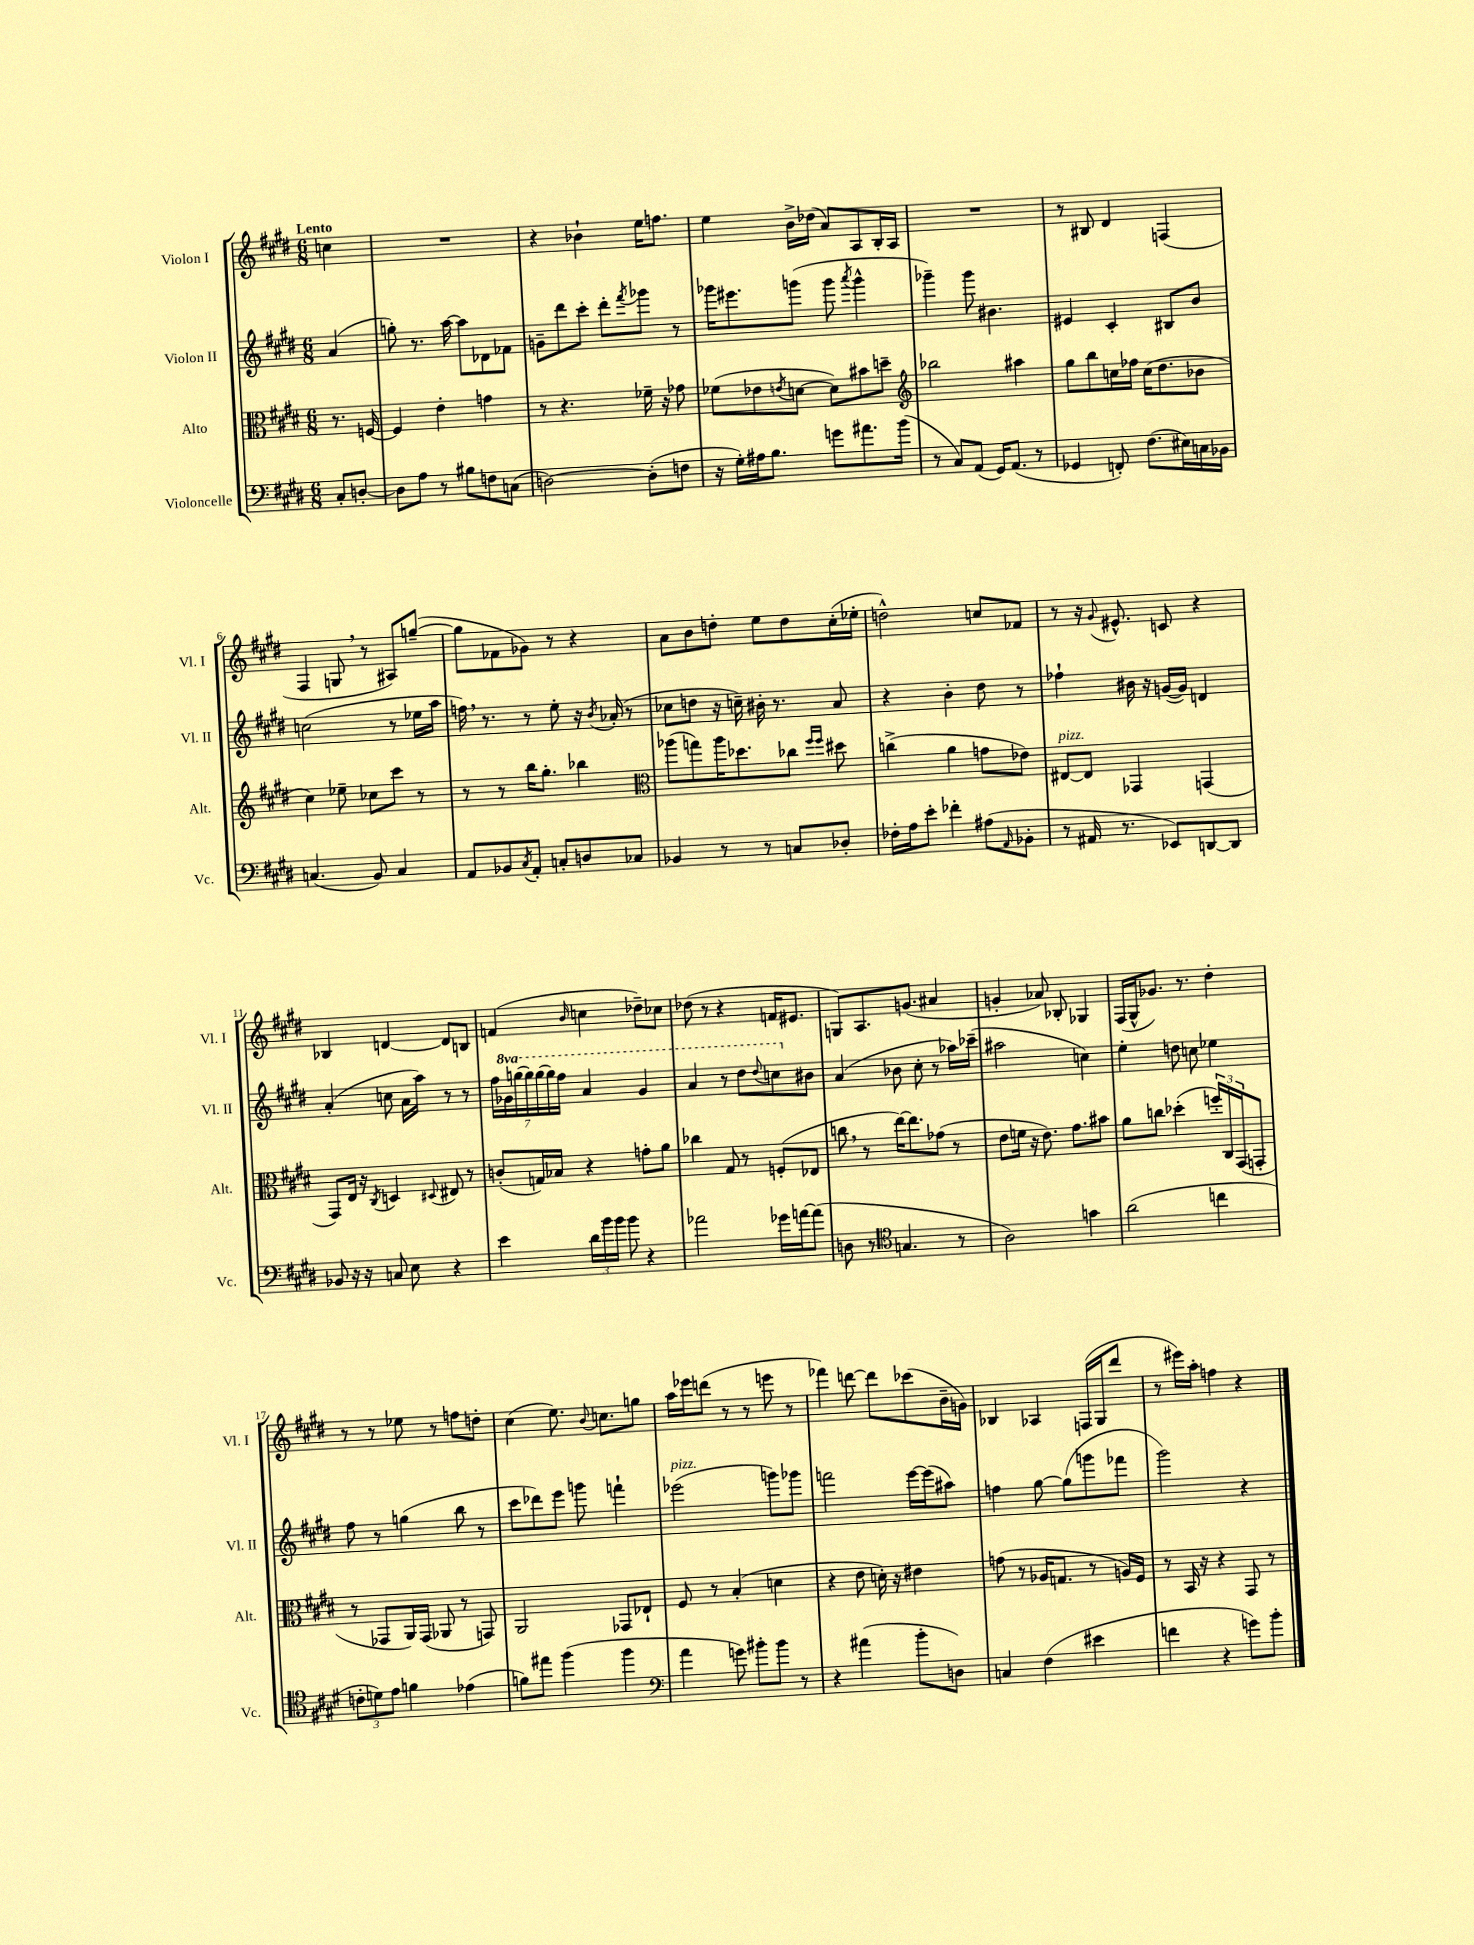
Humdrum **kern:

**kern	**kern	**kern	**kern
*part4	*part3	*part2	*part1
*staff4	*staff3	*staff2	*staff1
*I"Violoncelle	*I"Alto	*I"Violon II	*I"Violon I
*I'Vc.	*I'Alt.	*I'Vl. II	*I'Vl. I
*clefF4	*clefC3	*clefG2	*clefG2
*k[f#c#g#d#]	*k[f#c#g#d#]	*k[f#c#g#d#]	*k[f#c#g#d#]
*M6/8	*M6/8	*M6/8	*M6/8
=	=	=	=
!	!	!	!LO:TX:a:B:t=Lento
8C#'/L	8.r	(4a/	4ccn\
[8Dn'/J	.	.	.
.	[16Fn/	.	.
=1	=1	=1	=1
8D\L]	4F/]	8ggn'\)	2.r
8A\J	.	8.r	.
8r	4e'\	.	.
.	.	[16aa\	.
8B#X\L	.	8aa\L]	.
8Fn\	4gn\	8d-X\	.
(8Cn\J	.	8f-X\J	.
=2	=2	=2	=2
[2Dn\)	8r	8gn~\L	4r
.	4.r	8ddd#\	.
.	.	8ccc#'\J	4b-X`\
.	.	8ddd#'\L	.
.	.	8qfff#/	.
(8D'\L]	16f-X~\	8ggg-X\J	16ee\KL
.	16r	.	8.ffn\J
8Fn\J	8g-X\	8r	.
=3	=3	=3	=3
16r	(8f-X\L	16ggg-X\KL	4ee\
16G#'\LL)	.	8.eee#X\	.
16A#X\J	8e-X\	.	.
8.B\J	.	.	.
.	8qen/	.	.
.	[8dn\J	(8gggn\J	16b^\LL
.	.	.	(16dd-X\JJ
8gn\L	8d\L])	8ggg\	8a/L)
.	.	8qaaa/	.
8.a#X\	8b#X\	4ggg^^\	8A/
.	8ddn~\J	.	16B'/L
(16b\Jk	.	.	16A/JJ
=4	=4	=4	=4
*	*clefG2	*	*
8r	2bb-X\	4ggg-X~\)	2.r
8C#/L)	.	.	.
(8AA/J	.	8ggg-\	.
16GG#/KL)	.	4.b#X\	.
(8.AA/J	.	.	.
.	4aa#X\	.	.
8r	.	.	.
=5	=5	=5	=5
4GG-X/	8gg#\L	4e#X/	8r
.	8bb\	.	8B#X/
8FFn'/)	16ccn\L	4c#'/	4d#/
.	16ff-X\JJ	.	.
(8.F#\L	(16cc\KL	.	.
.	8.dd#\	.	.
.	.	8B#X/L	(4Fn/
16E#X\L)	.	.	.
16Cn\	8b-X\J	8b/J	.
16BB-X\JJ	.	.	.
!!LO:LB:g=z
=6	=6	=6	=6
(4.Cn/	4cc#\)	(2ccn\	4F#/
.	8ee-X~\	.	8Gn,/
8BB/)	8cc-X\L	.	8r
4C/	8ccc#\J	8r	8A#X/L)
.	8r	16ee-X\LL	([8ggn~/J
.	.	16aa\JJ	.
=7	=7	=7	=7
8AA/L	8r	16ffn,\)	8gg\L]
.	.	8.r	.
8BB-X/	8r	.	8f-X\
8qC#/	.	.	.
8AA'/J	16bb\KL	8r	8g-X\J)
.	8.gg#'\J	.	.
8Cn'/L	.	8ee'\	8r
8Dn/	4bb-X\	16r	4r
.	.	8qb/	.
.	.	(16a-X'/	.
8C-X/J	.	8r	.
=8	=8	=8	=8
*	*clefC3	*	*
4BB-X/	(8aa-X\L	8cc-X\L	8a\L
.	8ggn\)	8ddn\J	8b\
8r	16aa-\K	16r	8ddn'\J
.	8.dd-X\	16ccn~\)	.
8r	.	16b#X'\	8ee\L
.	.	8.r	.
8Cn/L	8cc-X\J	.	8dd\
.	16qqff#/LL	.	.
.	16qqff#/JJ	.	.
8D-X'/J	8dd#X\	8a/	(16cc#'\L
.	.	.	16ee-X'\JJ
=9	=9	=9	=9
16F-X'\LL	(4ccn^\	4r	2ddn^^\)
16A\J	.	.	.
8e'\J	.	.	.
4f-X'\	4a\	4b'\	.
(8A#X\L	8gn\L	8dd#\	8ccn/L
16qqAA/	.	.	.
8BB-X'\J	8e-X\J)	8r	8f-X/J
=10	=10	=10	=10
!	!LO:TX:a:i:t=pizz.	!	!
8r	[8E#X/L	4ff-X`\	8r
16AA#X/	8E#/J]	.	16r
.	.	.	8qqg#/
8.r	.	.	8.e#X^^/
.	4GG-X/	16b#X\	.
.	.	16r	.
8EE-X/L)	.	([16gn/LL	8cn/
.	.	16g/JJ])	.
[8DDn/	(4GGn/	4dn/	4r
8DD/J]	.	.	.
!!LO:LB:g=z
=11	=11	=11	=11
8BB-X/	8GG#/L)	(4a'/	4B-X/
16r	16E/Jk	.	.
16r	16r	.	.
.	8qC#/	.	.
8Cn/	4Dn/	8ccn\	[4dn/
8E\	.	16a\LL	.
.	.	16aa\JJ)	.
.	8qqD#X/	.	.
4r	8E#X/	8r	8d/L]
.	8r	8r	8Bn/J
=12	=12	=12	=12
4e\	(8cn'/L	28ff#\LL	(4fn/
*	*	*8va	*
.	.	28gg-X\	.
.	.	(28gggn\	.
.	.	28ggg\)	.
.	16Gn/L)	.	.
.	.	(28ggg\	.
.	.	28ggg\)	.
.	16B-X/JJ	.	.
.	.	28fff#\JJ	.
.	.	.	16qqb/
24d#\LL	4r	4aa/	4ccn\
24b\	.	.	.
24b\JJ	.	.	.
8b\	.	.	.
4r	8gn'\L	4gg-/	8dd-X~\L)
.	8a\J	.	8cc-X\J
=13	=13	=13	=13
2a-X\	4cc-X\	4aa/	(8dd-X\
.	.	.	8r
.	8G#/	8r	4r
.	8r	8ddd#\L	.
.	.	8qqddd#/	.
16g-X\LL	(8Fn'/L	8cccn\	16fn/KL
[16an\J	.	.	8.e#X/J
*	*	*X8va	*
(8a\J]	8E-X/J	8b#X\J	.
=14	=14	=14	=14
8Dn\	8ccn,\	(4a/	8Gn/L)
8r	8r	.	8.A/
*clefC4	*	*	*
4.Gn/	[16ee\KL)	8b-X\	.
.	8.ee\]	.	(8.gn/J
.	.	8cc#'\	.
.	(8g-X\J	8r	4a#X/
8r	8r	16aa-X\LL)	.
.	.	(16ccc-X~\JJ	.
=15	=15	=15	=15
2A\)	8e\L	2aa#X\	4gn'/
.	16fn\Jk	.	.
.	16r	.	.
.	8.e\)	.	8a-X/)
.	.	.	8B-X'/
.	8.g#\L	.	.
4gn\	.	4ccn\)	4G-X/
.	8b#X\J	.	.
=16	=16	=16	=16
(2a\	8a\L	4ee'\	(16F#/LL
.	.	.	16G#^^/J
.	8ccn\J	.	8.g-X/J)
.	(4dd-X'\	8ddn\	.
.	.	.	8.r
.	.	8ccn\	.
4ccn\	24ffn'/LL)	4ee-X\	4dd#'\
.	24C#/	.	.
.	(24GG#/J	.	.
.	8GGn'/J	.	.
!!LO:LB:g=z
=17	=17	=17	=17
12cn'\L	8r	8ff#\	8r
12dn\)	.	.	.
.	8GG-X/L	8r	8r
12e\J	.	.	.
4fn\	16AA/L)	(4ggn\	8ee-X\
.	(16GG-/JJ	.	.
.	8AA-X/	.	8r
(4e-X\	8r	8bb\	8ffn\L
.	8GGn/)	8r	8ddn'\J
=18	=18	=18	=18
8fn\L)	2AA/	8ccc#\L	(4cc#\
8ee#X\J	.	8ddd-X\)	.
(4ff#\	.	8eee\J	8.ee\)
.	.	8gggn\	.
.	.	.	8qqb/
.	.	.	8.ccn\L
4ff#\	8GG-X/L	4fffn`\	.
.	8E-X`/J	.	8ggn\J
=19	=19	=19	=19
*clefF4	*	*	*
!	!	!LO:TX:a:i:t=pizz.	!
4a\	8F#/	(2eee-X\	16aa\LL
.	.	.	16eee-X\J
.	8r	.	(8dddn\J
8gn\)	(4B'/	.	8r
8b#X'\L	.	.	8r
8b#\J	4dn\	8gggn\L)	8eeen\
8r	.	8ggg-X\J	8r
=20	=20	=20	=20
4r	4r	2fffn\	4fff-X\)
(4a#X\	8e\	.	[8dddn\
.	16dn'\)	.	8ddd\L]
.	16r	.	.
8b'\L	4e#X\	[16eee\LL	(8ccc-X\
.	.	(16eee\J]	.
8Dn\J)	.	8aa#X\J)	16b~\L
.	.	.	16gn\JJ)
=21	=21	=21	=21
4Cn/	(8gn\	4ffn\	4B-X/
.	8r	.	.
(4F#\	16A-X/KL	[8gg#\	4A-X/
.	8.Gn/J	.	.
.	.	(8gg#\L]	.
4e#X\	8r	8gggn\	(16Fn/LL
.	.	.	16G#/J
.	16An/LL)	8fff-X\J	8ddd#/J
.	16F#/JJ	.	.
=22	=22	=22	=22
4fn\	8r	2ggg#\)	8r
.	16BB/	.	16eee#X\LL)
.	16r	.	16aa'\JJ
4r	4r	.	4ffn\
8gn\L)	8GG#/	4r	4r
8b'\J	8r	.	.
==	==	==	==
*-	*-	*-	*-
